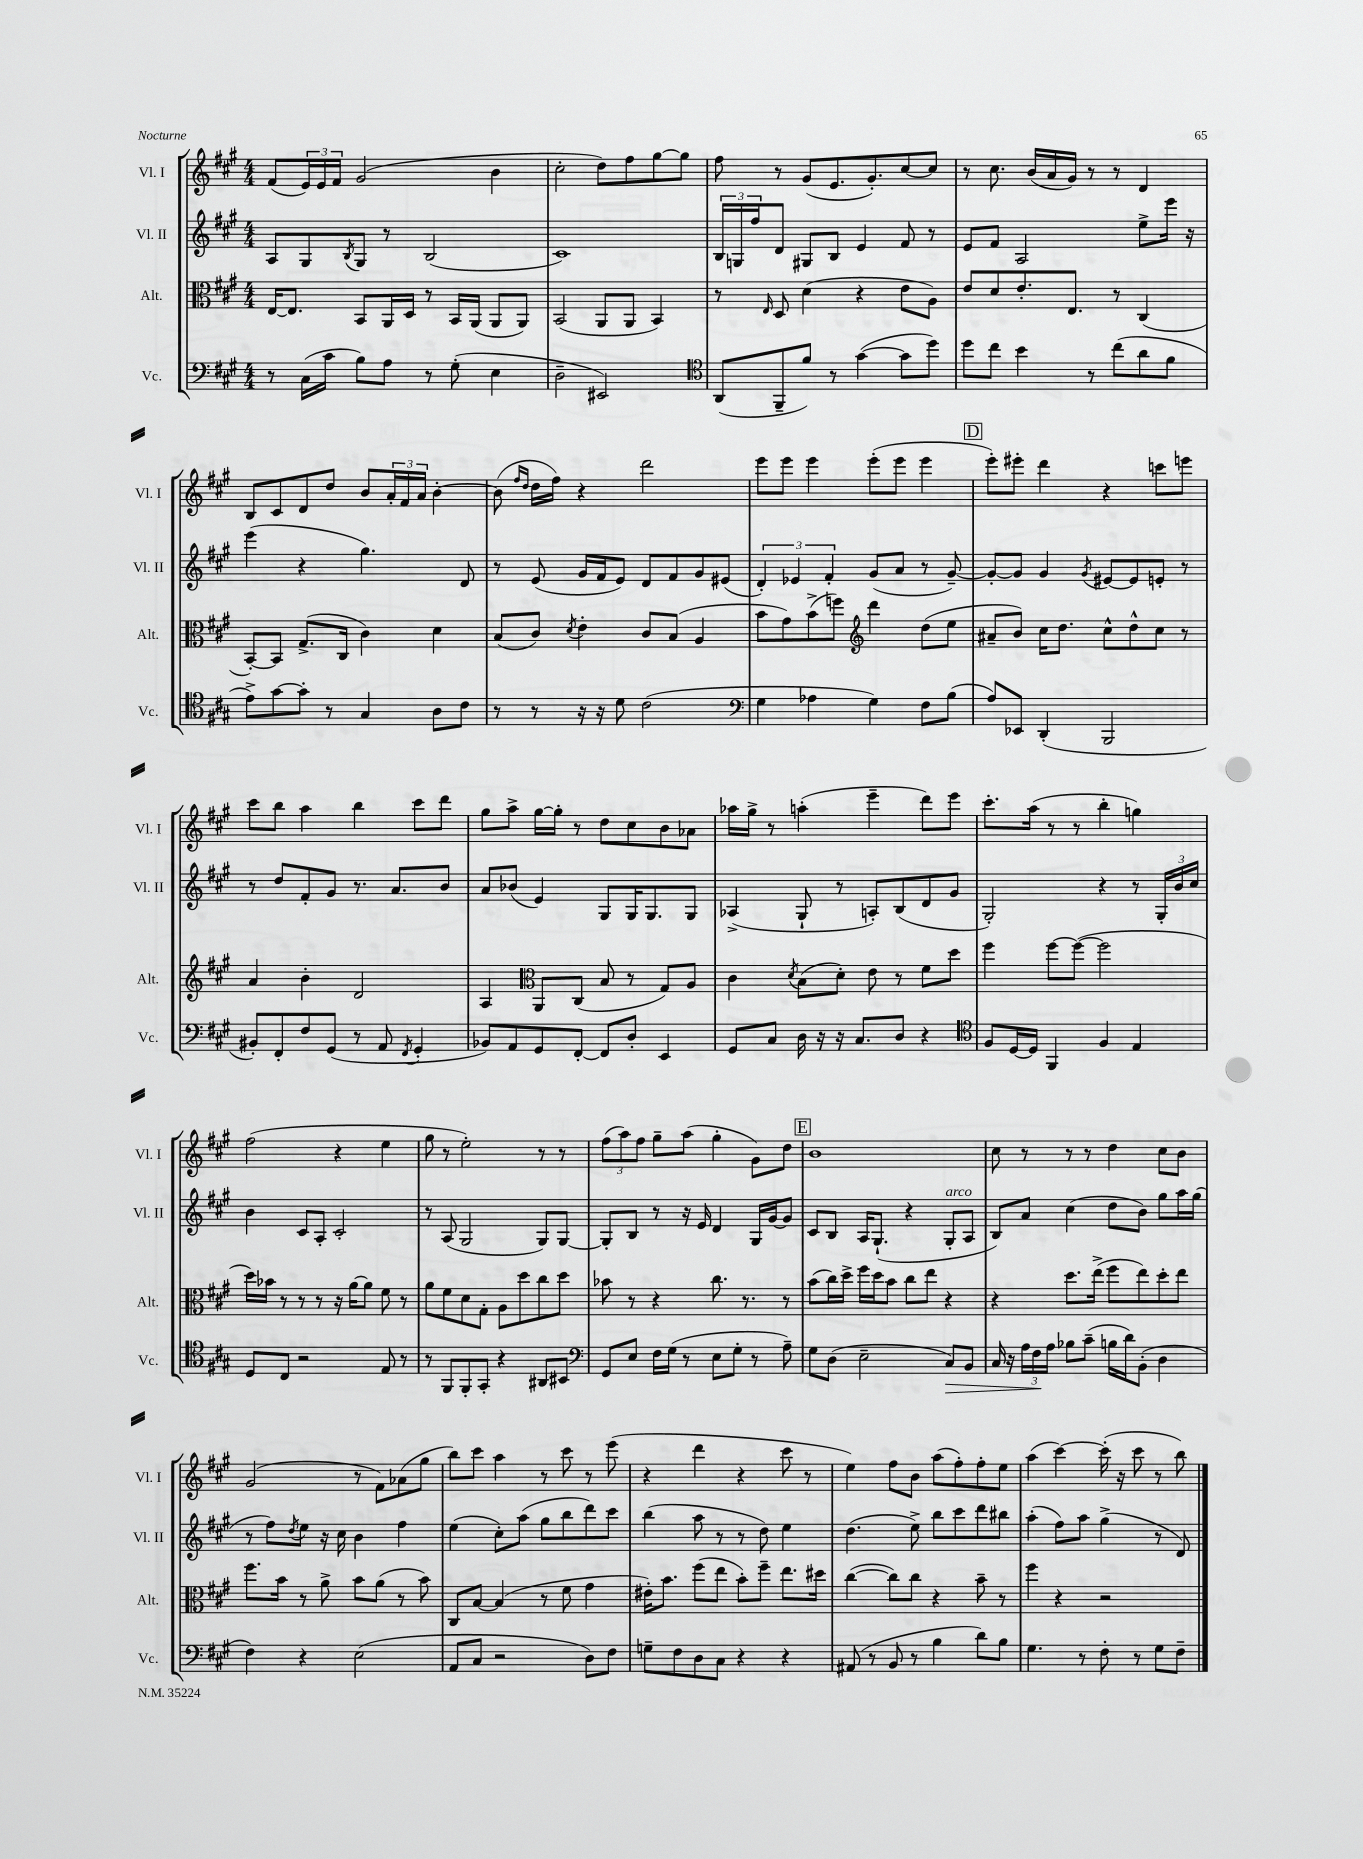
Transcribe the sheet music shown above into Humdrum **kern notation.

**kern	**dynam	**kern	**kern	**kern
*part4	*part4	*part3	*part2	*part1
*staff4	*staff4	*staff3	*staff2	*staff1
*I"Vc.	*	*I"Alt.	*I"Vl. II	*I"Vl. I
*I'Vc.	*	*I'Alt.	*I'Vl. II	*I'Vl. I
*clefF4	*	*clefC3	*clefG2	*clefG2
*k[f#c#g#]	*	*k[f#c#g#]	*k[f#c#g#]	*k[f#c#g#]
*M4/4	*	*M4/4	*M4/4	*M4/4
=41	=41	=41	=41	=41
8r	.	[16E/KL	8A/L	(8f#/L
.	.	8.E/J]	.	.
(16C#\LL	.	.	8G#/	24e/L)
.	.	.	.	24e/
16c#\JJ	.	.	.	.
.	.	.	.	24f#/JJ
.	.	.	8qB/	.
8B\L)	.	8BB/L	8G#/J	(2g#/
8A\J	.	16AA/L	8r	.
.	.	16D/JJ	.	.
8r	.	8r	(2B/	.
(8G#'\	.	16BB/LL	.	.
.	.	(16AA/JJ	.	.
4E\	.	8AA/L	.	4b\
.	.	8AA/J)	.	.
=42	=42	=42	=42	=42
2D~\	.	(2BB/	1c#)	2cc#'\
2EE#X/)	.	8AA/L	.	8dd\L)
.	.	8AA/J	.	8ff#\
.	.	4BB/)	.	[8gg#\
.	.	.	.	8gg#\J]
=43	=43	=43	=43	=43
*clefC4	*	*	*	*
(8AA/L	.	8r	24B/LL	8ff#\
.	.	.	24Gn/	.
.	.	.	24ff#/J	.
.	.	16qqE/	.	.
8FF#~/	.	8D/	8d/J	8r
8f#/J)	.	(4d\	8G#X/L	(8g#/L
8r	.	.	8B/J	8.e/
([4g#\	.	4r	4e/	.
.	.	.	.	8.g#'/)
8g#\L]	.	8e\L	8f#/	[8cc#/
8dd\J)	.	8A\J)	8r	8cc#/J]
=44	=44	=44	=44	=44
8dd\L	.	8e/L	8e/L	8r
8cc#\J	.	8d/	8f#/J	8.cc#\
4b\	.	8.e'/	2A/	.
.	.	.	.	(16b/LL
.	.	.	.	16a/
.	.	8.E/J	.	16g#/JJ)
8r	.	.	.	8r
(8cc#\L	.	8r	.	8r
8a\	.	(4C#/	8ee^\L	4d/
8f#\J	.	.	16eee\Jk	.
.	.	.	16r	.
!!LO:LB:g=z
=45	=45	=45	=45	=45
8e^\L)	.	[8BB'/L)	(4eee\	8B/L
[8g#\	.	8BB/J]	.	8c#/
8g#'\J]	.	(8.G#^/L	4r	8d/
8r	.	.	.	8dd/J
.	.	16C#/Jk	.	.
4G#/	.	4c#\)	4.gg#\)	8b/L
.	.	.	.	24a'/L
.	.	.	.	24f#/
.	.	.	.	24a/JJ
8A\L	.	4d\	.	[4b'\
8c#\J	.	.	8d/	.
=46	=46	=46	=46	=46
8r	.	(8B/L	8r	(8b\]
.	.	.	.	16qqff#/LL
.	.	.	.	16qqdd/JJ
8r	.	8c#/J)	(8e/	16dd\LL
.	.	.	.	16ff#\JJ)
.	.	8qd/	.	.
16r	.	4e'\	16g#/LL	4r
16r	.	.	16f#/J	.
8d\	.	.	8e/J)	.
(2c#\	.	8c#/L	8d/L	2ddd\
.	.	(8B/J	8f#/	.
.	.	4A/	8g#/	.
.	.	.	(8e#X/J	.
=47	=47	=47	=47	=47
*clefF4	*	*	*	*
4G#\	.	8b\L	6d'/)	8eee\L
.	.	8g#\)	.	8eee\J
.	.	.	6e-X/	.
4A-X\	.	(8b^\	.	4eee\
.	.	.	6f#'/	.
.	.	8ffn\J)	.	.
*	*	*clefG2	*	*
4G#\)	.	4ddd\	(8g#/L	(8eee'\L
.	.	.	8a/J	8eee\J
8F#\L	.	(8dd\L	8r	4eee\
(8B\J	.	8ee\J	[8g#~/)	.
!!LO:REH:place=s1:t=D
=48	=48	=48	=48	=48
8A/L)	.	8a#X~/L	8g#'/L_	8eee'\L)
8EE-X/J	.	8b/J)	8g#/J]	8eee#X'\J
(4DD'/	.	16cc#\KL	4g#/	4ddd\
.	.	8.dd\J	.	.
.	.	.	8qg#/	.
2BBB/	.	8cc#^^\L	[8e#X/L	4r
.	.	8dd^^\	8e#/]	.
.	.	8cc#\J	8en'/J	8cccn\L
.	.	8r	8r	8eeen\J
!!LO:LB:g=z
=49	=49	=49	=49	=49
8BB#X'/L)	.	4a/	8r	8ccc#\L
8FF#'/	.	.	8dd/L	8bb\J
8F#/	.	4b'\	8f#'/	4aa\
(8GG#/J	.	.	8g#/J	.
8r	.	2d/	8.r	4bb\
8AA/	.	.	.	.
.	.	.	8.a/L	.
8qFF#/	.	.	.	.
4GG#'/	.	.	.	8ccc#\L
.	.	.	8b/J	8ddd\J
=50	=50	=50	=50	=50
8BB-X/L)	.	4A/	8a/L	8gg#\L
8AA/	.	.	(8b-X/J	8aa^\J
*	*	*clefC3	*	*
8GG#/	.	8AA/L	4e/)	[16gg#\LL
.	.	.	.	16gg#'\JJ]
[8FF#'/J	.	(8C#/J	.	8r
8FF#/L]	.	8B/	8G#/L	8dd\L
8D'/J	.	8r	16G#/K	8cc#\
.	.	.	8.G#/	.
4EE/	.	8G#/L)	.	8b\
.	.	8A/J	8G#/J	8a-X\J
=51	=51	=51	=51	=51
8GG#/L	.	4c#\	(4A-X^/	16aa-X\LL
.	.	.	.	16gg#^\JJ
8C#/J	.	.	.	8r
.	.	8qd/	.	.
16D\	.	(8B\L	8G#`/	(4aan'\
16r	.	.	.	.
16r	.	8d'\J)	8r	.
8.C#/L	.	.	.	.
.	.	8e\	8An'/L)	4eee~\
8D/J	.	8r	(8B/	.
4r	.	8f#\L	8d/	8ddd\L)
.	.	8dd\J	8g#/J	8eee\J
=52	=52	=52	=52	=52
*clefC4	*	*	*	*
8F#/L	.	4ff#\	2G#'/)	8.ccc#'\L
[16D/L	.	.	.	.
16D/JJ]	.	.	.	(16aa\Jk
4FF#/	.	[8ff#\L	.	8r
.	.	(8ff#\J_	.	8r
4F#/	.	2ff#\]	4r	4bb'\
4E/	.	.	8r	4ggn\)
.	.	.	24G#'/LL	.
.	.	.	24b/	.
.	.	.	24cc#/JJ	.
!!LO:LB:g=z
=53	=53	=53	=53	=53
8D/L	.	16dd\LL)	4b\	(2ff#\
.	.	16b-X\JJ	.	.
8C#/J	.	8r	.	.
2r	.	8r	8c#/L	.
.	.	8r	8A'/J	.
.	.	16r	2c#'/	4r
.	.	[16a\KL	.	.
.	.	8a\J]	.	.
8E/	.	8f#\	.	4ee\
8r	.	8r	.	.
=54	=54	=54	=54	=54
8r	.	8a\L	8r	8gg#\
8FF#/L	.	8f#\	(8A/	8r
8FF#'/	.	8d\	2G#/	2ee'\)
8GG#'/J	.	8G#'\J	.	.
4r	.	8A\L	.	.
.	.	8dd\	.	.
8AA#X/L	.	8cc#\	8G#/L)	8r
8BB#X/J	.	8dd\J	[8G#/J	8r
=55	=55	=55	=55	=55
*clefF4	*	*	*	*
8GG#/L	.	8b-X\	8G#'/L]	(12ff#\L
.	.	.	.	12aa\)
8E/J	.	8r	8B/J	.
.	.	.	.	12ff#\J
16F#\LL	.	4r	8r	8gg#~\L
(16G#\JJ	.	.	.	.
8r	.	.	16r	(8aa\J
.	.	.	16e/	.
8E\L	.	8.cc#\	4d/	4gg#'\
8G#'\J	.	.	.	.
.	.	8.r	.	.
8r	.	.	16G#/LL	8g#\L)
.	.	.	[16g#/J	.
8A~\)	.	8r	8g#/J]	8dd\J
!!LO:REH:place=s1:t=E
=56	=56	=56	=56	=56
8G#\L	.	(8b\L	8c#/L	1b
(8D\J	.	16cc#\L)	8B/J	.
.	.	16dd^\JJ	.	.
2E~\	.	16ff#\LL	16A/KL	.
.	.	16dd\J	(8.G#`/J	.
.	.	8b\J	.	.
.	.	8cc#\L	4r	.
.	.	8ee\J	.	.
!	!	!	!LO:TX:a:i:t=arco	!
!	!LO:HP:b	!	!	!
8C#/L)	>	4r	8G#'/L	.
8BB/J	.	.	8A/J	.
=57	=57	=57	=57	=57
16C#/	.	4r	8B/L)	8cc#\
16r	.	.	.	.
24A\LL	.	.	8a/J	8r
24F#\	.	.	.	.
24A\JJ	]	.	.	.
8B-X\L	.	8.dd\L	(4cc#\	8r
(8c#~\J	.	.	.	8r
.	.	(16ee^\Jk	.	.
16Bn\LL	.	8ff#\L	8dd\L	4dd\
16d\J)	.	.	.	.
(8BB'\J	.	8ee\)	8b\J)	.
4D\	.	8dd'\	8gg#\L	8cc#\L
.	.	8ee\J	16aa\L	8b\J
.	.	.	(16gg#\JJ	.
!!LO:LB:g=z
=58	=58	=58	=58	=58
4F#\)	.	8.ff#\L	8r	(2g#/
.	.	.	8ff#\L)	.
.	.	16b\Jk	.	.
.	.	.	8qdd/	.
4r	.	8r	8ee\J	.
.	.	8a^\	16r	.
.	.	.	16cc#\	.
(2E\	.	8b\L	4b\	8r
.	.	(8a\J	.	8f#\L)
.	.	8r	4ff#\	(8a-X\
.	.	8b\)	.	8gg#\J
=59	=59	=59	=59	=59
8AA/L	.	8C#/L	(4ee\	8bb\L)
8C#/J	.	[8B/J	.	8ccc#\J
2r	.	(4B/]	8cc#'\L)	4aa\
.	.	.	(8aa\J	.
.	.	8r	8gg#\L	8r
.	.	8f#\	8bb\	8ccc#\
8D\L)	.	4g#\	8ddd\)	8r
8F#\J	.	.	8ccc#\J	(8eee\
=60	=60	=60	=60	=60
8Gn~\L	.	16e#X'\KL)	(4bb\	4r
.	.	8.b\J	.	.
8F#\	.	.	.	.
8D\	.	(8ff#\L	8aa\	4ddd\
8C#\J	.	8ee\J	8r	.
4r	.	8b'\L)	8r	4r
.	.	8ff#~\J	8dd\)	.
4r	.	8.ee\L	4ee\	8ccc#\
.	.	.	.	8r
.	.	16dd#X\Jk	.	.
=61	=61	=61	=61	=61
(8AA#X/	.	([4cc#\	(4.dd\	4ee\)
8r	.	.	.	.
8BB/	.	8cc#\L])	.	8ff#\L
8r	.	8cc#\J	8ee^\)	8b\J
4B\	.	4r	8bb\L	(8aa\L
.	.	.	8ccc#\	8ff#'\)
8d\L)	.	8b~\	8ddd\	8ff#'\
8B\J	.	8r	8bb#X\J	8ee\J
=62	=62	=62	=62	=62
4.G#\	.	4ff#\	(4aa'\	(4aa\
.	.	4r	8ff#\L)	[4ccc#\)
8r	.	.	8aa\J	.
8F#'\	.	2r	(4gg#^\	(16ccc#'\]
.	.	.	.	16r
8r	.	.	.	8ccc#\
8G#\L	.	.	8r	8r
8F#~\J	.	.	8d/)	8bb\)
==	==	==	==	==
*-	*-	*-	*-	*-
